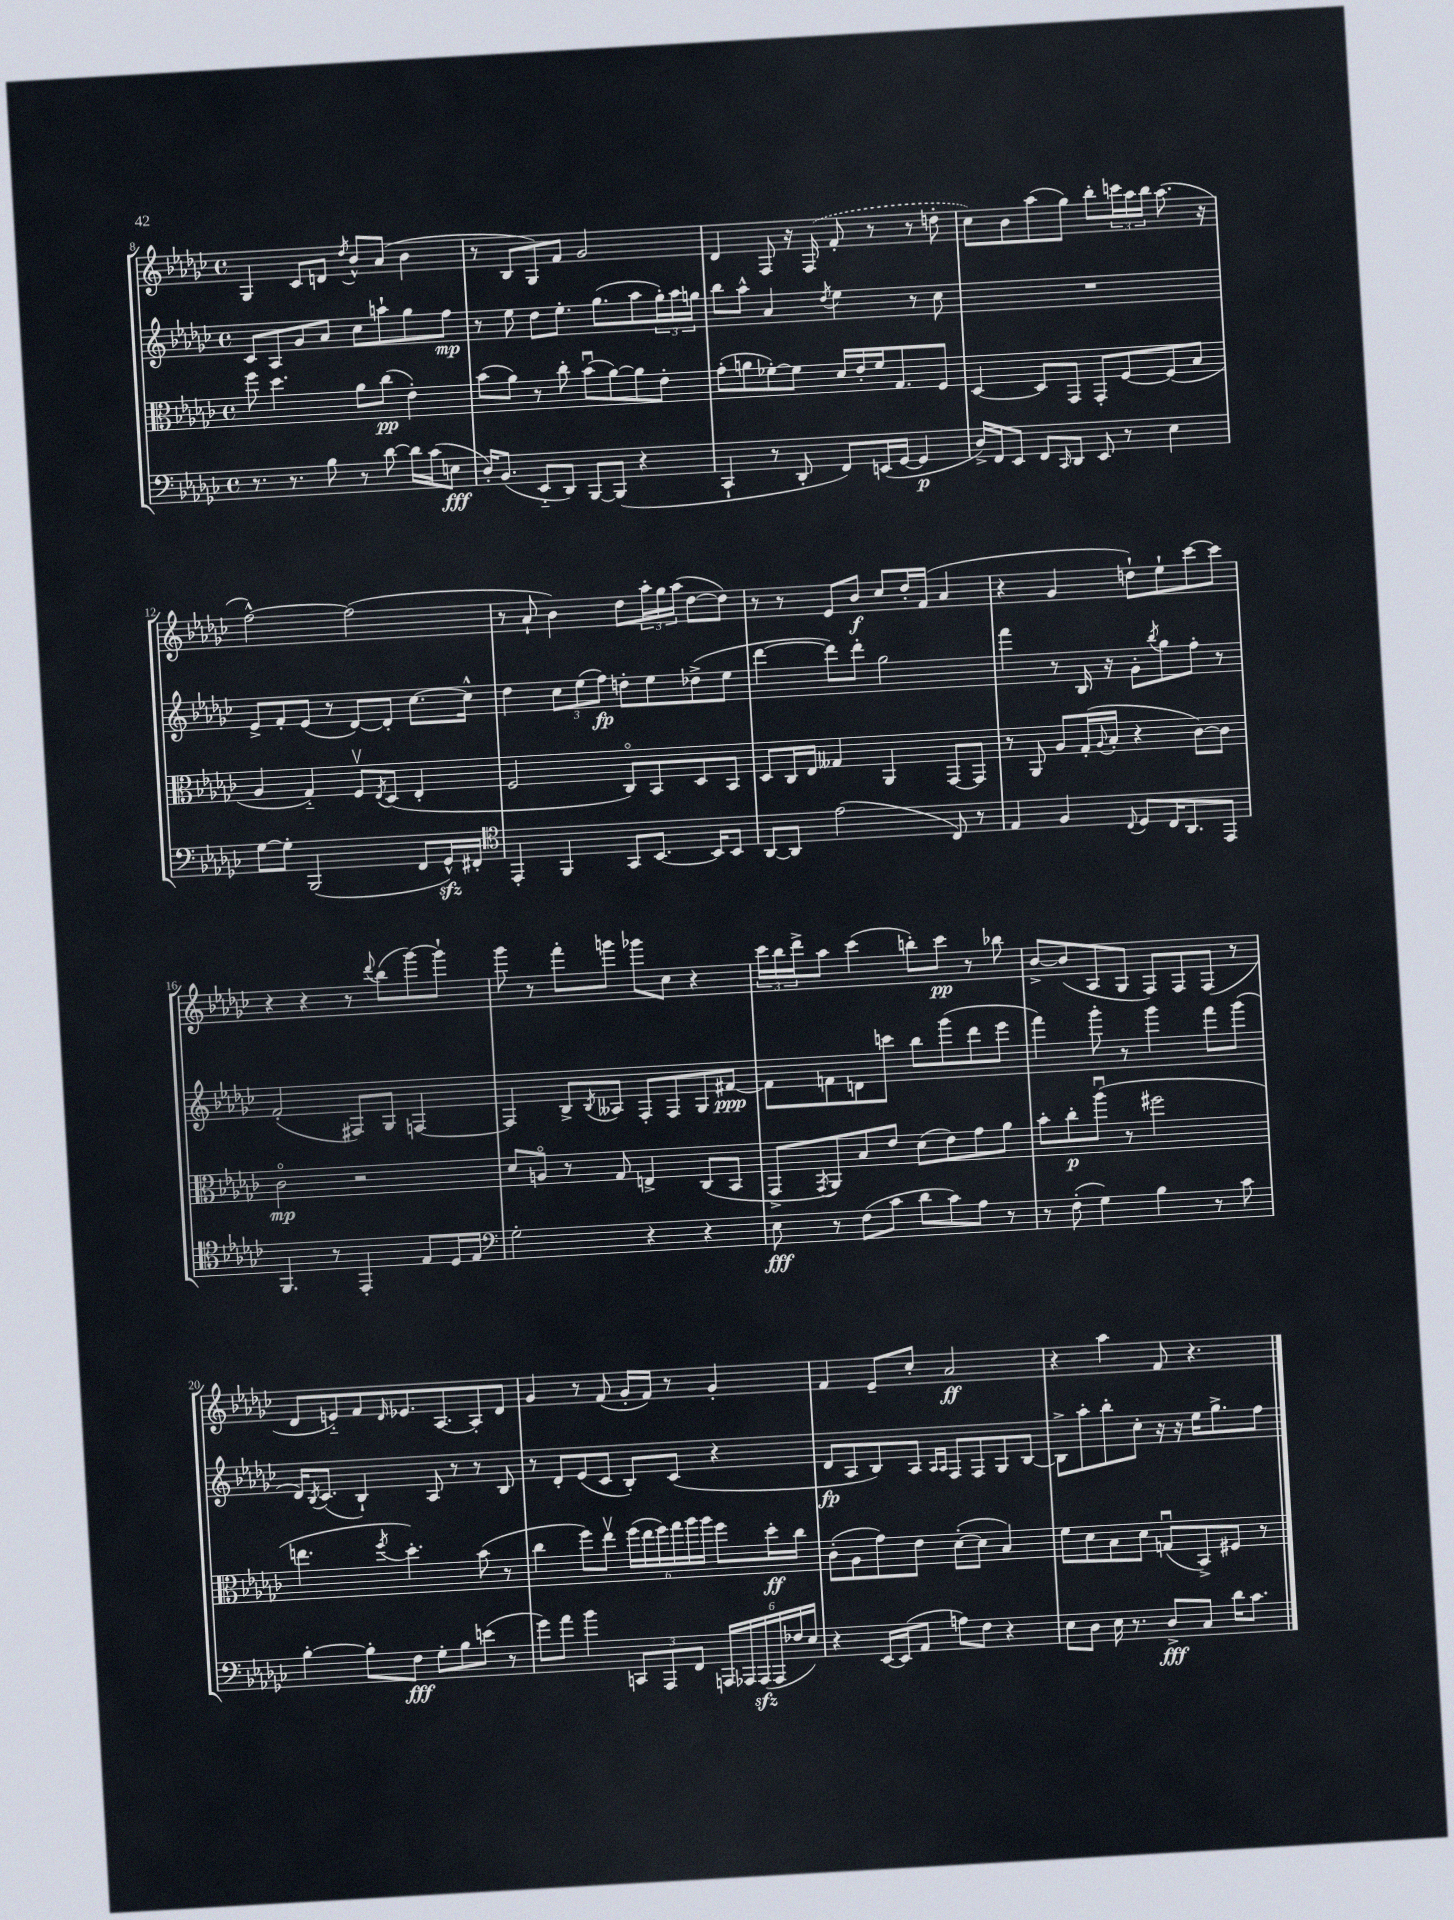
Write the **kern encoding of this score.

**kern	**kern	**kern	**kern
*staff4	*staff3	*staff2	*staff1
*clefF4	*clefC3	*clefG2	*clefG2
*k[b-e-a-d-g-c-]	*k[b-e-a-d-g-c-]	*k[b-e-a-d-g-c-]	*k[b-e-a-d-g-c-]
*M4/4	*M4/4	*M4/4	*M4/4
*met(c)	*met(c)	*met(c)	*met(c)
8.r	8ff\	8c-/L	4G-/
.	4.dd-\	8A-/	.
8.r	.	.	.
.	.	8g-/	8c-/L
8B-\	.	8a-/J	8d/J
.	.	.	8qdd-/
8r	8a-\L	8cc-\L	8b-^^/L
[8d-\	(8cc-\J	8aa`\	(8a-/J
16d-\]LL	4e-'\)	8gg-\	4b-\
(16c-\J	.	.	.
8E\J	.	8ff\J	.
=	=	=	=
16D-'/LK)	(8b-\L	8r	8r
(8.BB-/J	.	.	.
.	8a-\J)	8ee-\	8B-/L
8EE-'~/L	8r	8dd-\L	8G-/)
8DD-/J)	8cc-'\	8.ee-'\J	8f/J
[8BBB-/L	(8b-u\L	.	2g-/
.	.	(8.gg-\L	.
(8BBB-/]J	[8a-\)	.	.
4r	8a-\]	8aa-\	.
.	8e-'\J	24gg-'\L)	.
.	.	24aa-\	.
.	.	24gg\JJ	.
=	=	=	=
4CC-`/	(8g-'\L	8bb-\L	4d-/
.	8a\	8aa-^^\J	.
8r	[8f-'\)	4a-/	8F/
8DD-'/	8f-\]J	.	16r
.	.	.	(16F/
.	.	8qdd-/	.
8FF/L)	16d-/LL	4ee-\	8f'/
.	16e-'/	.	.
(16EE/L	16f-/J	.	8r
[16GG-/JJ	8.G-/	.	.
4GG-/]	.	8r	8r
.	8F/J	8cc-\	8dd'\
=	=	=	=
16D-^/LL)	[4D-/	1r	8cc-\L)
16FF/J	.	.	.
8EE-/J	.	.	8b-\
8FF/L	8D-/]L	.	(8aa-\
16qqCC-/	.	.	.
8DD-/J	8GG-/J	.	8gg-\J)
8EE-/	8GG-'/L	.	8bb-'\L
8r	[8F/	.	24ccc\L
.	.	.	24aa-\
.	.	.	24bb-\JJ
4E-\	(8F/]	.	(8.aa-\
.	8B-/J	.	.
.	.	.	16r
=	=	=	=
[8G-\L	4A-/	8e-^/L	[2ff^^\)
8G-'\]J	.	8f'/	.
(2BBB-/	4G-'~/)	(8e-/J	.
.	.	8r	.
.	8Fv/L	[8d-/L)	(2ff\]
.	8qE-/	.	.
.	(8D-/J	8d-'/]J	.
8FF/L	4E-'/	[8.cc-\L	.
16GG-^^/L)	.	.	.
16FF#'/JJ	.	16cc-^^\]Jk	.
=	=	=	=
*clefC4	*	*	*
4EE-'/	2F/	4dd-\	8r
.	.	.	8a-`/
4FF/	.	12cc-\L	4b-\)
.	.	(12ee-\	.
.	.	12ff\J)	.
8GG-/L	8C-o/L)	8dd'\L	8dd-\L
[8.BB-/J	8BB-/	8ee-\	24aa-'\L
.	.	.	24gg-\
.	.	.	(24aa-\JJ
.	8D-/	(8dd-^\	[8dd-\L
16BB-/]LK	.	.	.
8BB-/J	8BB-/J	8ee-\J	8dd-\]J)
=	=	=	=
[8AA-/L	8D-/L	[4ddd-\	8r
8AA-/]J	16C-/L	.	8r
.	16E-/JJ	.	.
(2e-\	4G--/	8ddd-\]L)	8e-/L
.	.	8ddd-'\J	8b-/J
.	4AA-/	2gg-\	8cc-/L
.	.	.	16dd-'/L
.	.	.	(16f/JJ
8C-/)	[8GG-/L	.	4a-/
8r	8GG-/]J	.	.
=	=	=	=
4E-/	8r	4fff\	4r
.	8AA-/	.	.
4F/	8A-/L	8r	4g-/
.	(16G-'/L	16B-/	.
.	8qqA-/	.	.
.	16B-'/JJ	16r	.
8qqC-/	.	.	.
8D-/L	4r	8g-'\L	8dd`\L)
.	.	8qbb-/	.
16C-/K	.	8gg-\	8ee-`\
8.AA-/	.	.	.
.	[8c-\L)	8ff'\J	[8ccc-\
8EE-/J	8c-\]J	8r	8ccc-\]J
=	=	=	=
4.FF/	2c-o\	(2f'/	4r
.	.	.	4r
8r	.	.	.
4EE-'/	2r	8F#/L)	8r
.	.	.	8qqddd-/
.	.	8G-/J	(8bb-\L
8E-/L	.	[4F/	[8ggg-\)
16D-/L	.	.	8ggg-`\]J
16E-/JJ	.	.	.
=	=	=	=
*clefF4	*	*	*
2G-'\	8d-/L	4F/]	8ggg-\
.	8Ao/J	.	8r
.	8r	8B-^/L	8fff'\L
.	.	8qB-/	.
.	8G-/	8A--/J	8ggg\J
4r	4E^/	8F'/L	8ggg-\L
.	.	8F/	8cc-\J
4r	(8C-/L	8G-/	4r
.	8BB-/J	[8f#/J	.
=	=	=	=
8E-\	8GG-^/L	8f#\]L	24ccc-\LL
.	.	.	24bb-\
.	.	.	24ddd-^\J
.	8qGG-/	.	.
8r	8AA-/)	8f\	8aa-\J
(8F\L	8B-/	8d\	(4ccc-\
8c-\J	8e-/J	8ccc\J	.
8d-\L	(8d-\L	8bb-\L	8bb'\L)
8c-\)	8e-\)	(8ggg-\	8ccc-\J
8A-\J	8g-\	8ddd-\	8r
8r	8a-\J	8eee-\J	8bb-\
=	=	=	=
8r	8b-'\L	4fff\)	[8b-^/L
(8F'\	8cc-'\	.	(8b-/]
4G-\)	(8aa-u\J	8ggg-'\	8A-/
.	8r	8r	8G-/J
4B-\	2ff#\	4ggg-\	8F/L)
.	.	.	8F/
8r	.	8fff\L	(8F/J
8c-\	.	(8ggg-\J	8r
=	=	=	=
[4B-'\	4.ee\	16d-/LK)	8d-/L
.	.	8qB-/	.
.	.	(8.c-/J	.
.	.	.	8e'~/)
8B-'\]L	.	4B-`/)	8f/
.	8qff/	.	16qqd-/
8F\J	4.dd-'\)	.	8.e-/
8G-'\L	.	8A-/	.
.	.	.	[8.A-/
8B-\	.	8r	.
(8e\J	(8b-\	8r	8A-'/]
8r	8r	8B-/	8d-/J
=	=	=	=
8g-\L)	4cc-\	8r	4g-/
8a-\J	.	8d-'/L	.
4b-\	8ff\L)	(8e-/	8r
.	8ee-v\J	8c-/J	(8f/
12CC/L	(24ff\LL	8B-'/L)	16g-'/LL
.	24ee-\	.	.
.	.	.	16f/JJ)
12AAA-/	24ff\)	.	.
.	24gg-\	(8c-/J	8r
12FF/J	24aa-\	.	.
.	24aa-\JJ	.	.
24AAA/LL	8ff\L	4r	4g-'/
24AAA-/	.	.	.
(24AAA-/	.	.	.
24AAA-/	16dd-'\L	.	.
24F-/	.	.	.
.	16cc-\JJ	.	.
24E-/JJ)	.	.	.
=	=	=	=
4r	(8c-'\L	8d-/L	4f/
.	8A-\	8A-/	.
[16EE-/LL	8g-\)	8B-/)	8e-~/L
(16EE-/]J	.	.	.
8AA-/J	8e-\J	8A-/J	8cc-'/J
.	.	16qqA-/LL	.
.	.	16qqA-/JJ	.
8A\L)	([8d-'\L	8F/L	2a-/
8F\J	8d-\]J	8F/	.
4r	4B-/)	8G-/	.
.	.	[8B-/J	.
=	=	=	=
8E-\L	8f\L	8B-^\]L	4r
8D-\J	8d-\	8aa-'\	.
16E-\	8B-\	8bb-'\	4aa-\
8.r	.	.	.
.	8d-\J	8cc-'\J	.
8D-^/L	(8Gu/L	16r	8f/
.	.	16r	.
8C-/J	8BB-^/)	16ee-\LK	4.r
.	.	8.gg-^\	.
16d-\LK	8F#/J	.	.
8.c-\J	.	.	.
.	8r	8ff\J	.
==	==	==	==
*-	*-	*-	*-
